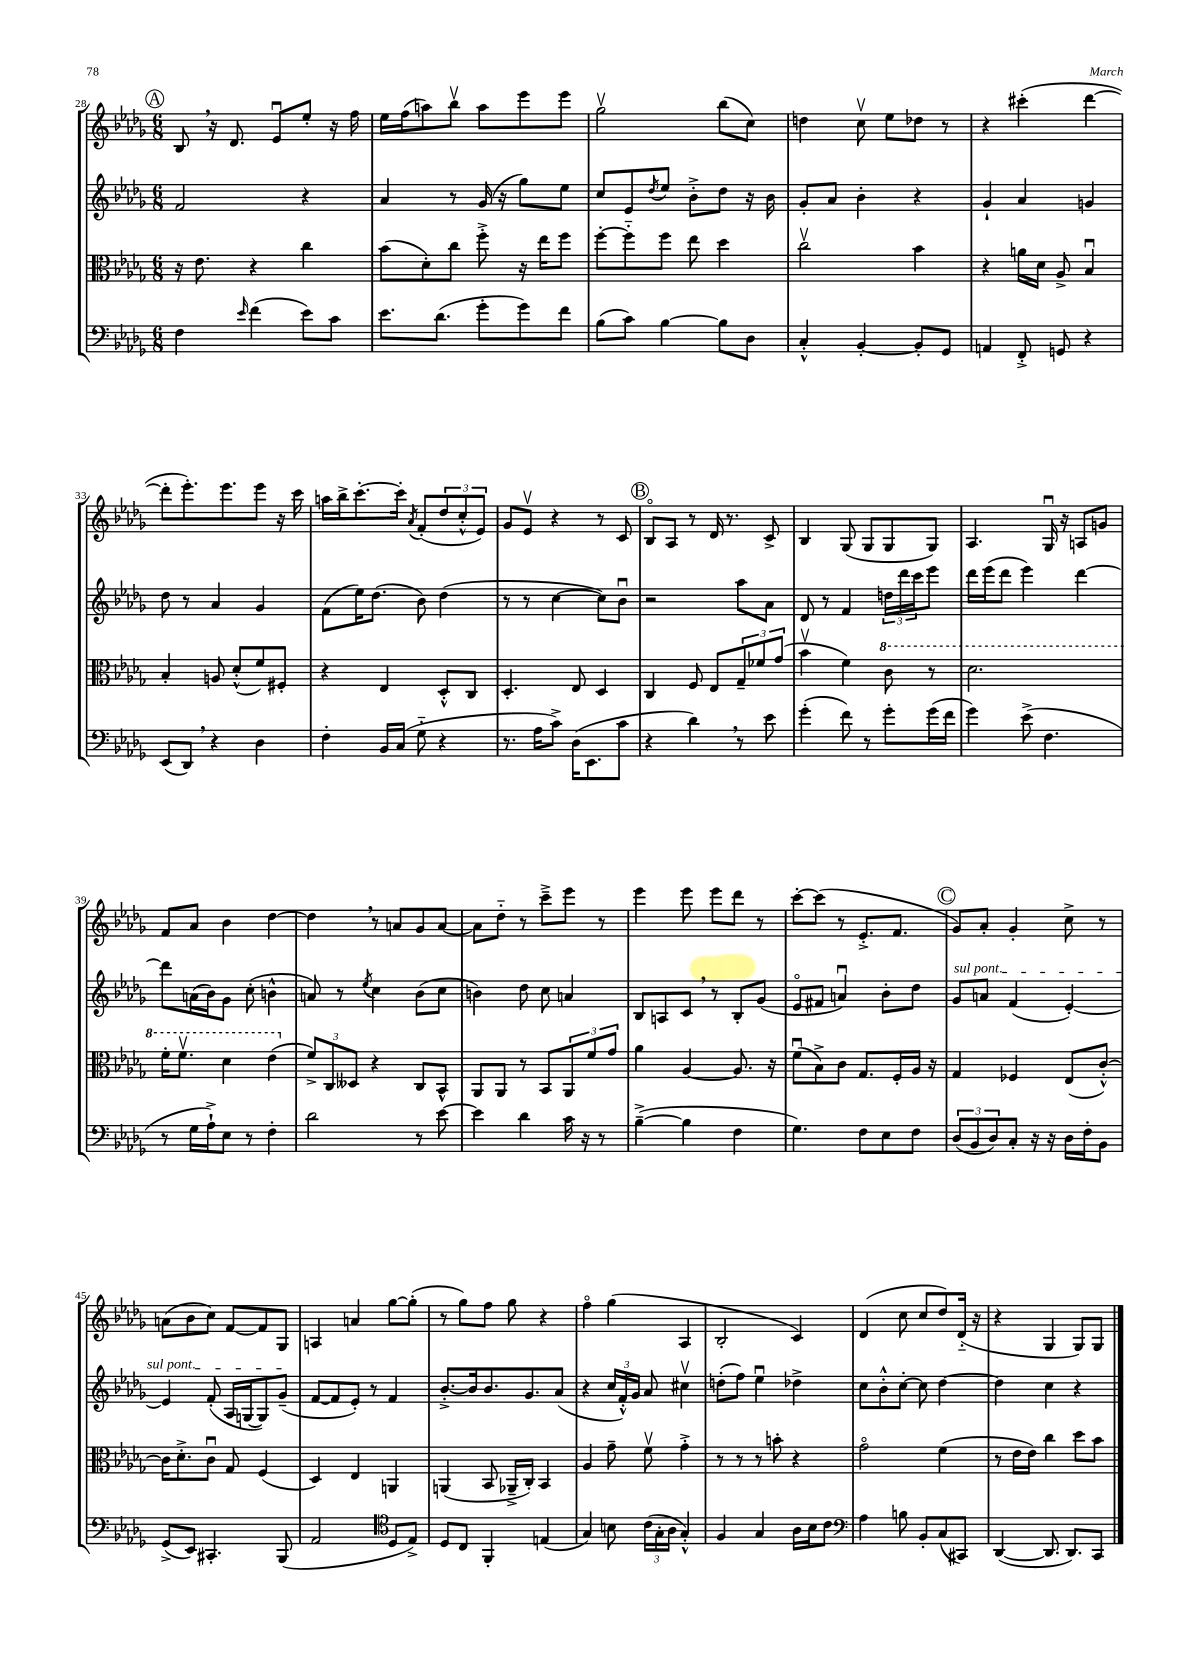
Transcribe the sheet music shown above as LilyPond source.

<<
\new StaffGroup <<
\new Staff = "s0" {
    \clef treble \key des \major \numericTimeSignature \time 6/8
    \mark \markup { \circle "A" } bes8 \breathe r16 des'8. ees'8\downbow ees''8-. r16 f''16 |
    ees''16 f''16( a''8) bes''8\upbow a''8 ees'''8 ees'''8 |
    ges''2\upbow bes''8( c''8) |
    d''4 c''8\upbow ees''8 des''8 r8 |
    r4 cis'''4-.( des'''4~ |
    des'''8-. ees'''8.-.) ees'''8. ees'''8 r16 c'''16 |
    a''16 bes''16-> c'''8.~-. c'''16-. \acciaccatura { aes'8 } f'8-.( \tuplet 3/2 { des''8 c''8-.-^ ees'8) } |
    ges'8 ees'8\upbow r4 r8 c'8 |
    \mark \markup { \circle "B" } bes8\flageolet aes8 r8 des'16 r8. c'8-> |
    bes4 ges8( ges8 ges8 ges8) |
    aes4. ges16\downbow r16 a8 g'8 |
    f'8 aes'8 bes'4 des''4~ |
    des''4 \breathe r8 a'8 ges'8 a'8~ |
    a'8 des''8-_ r8 c'''8---> ees'''8 r8 |
    ees'''4 ees'''8 ees'''8 des'''8 r8 |
    c'''8~-. c'''8( r8 ees'8.-.-> f'8. |
    \mark \markup { \circle "C" } ges'8) aes'8-. ges'4-. c''8-> r8 |
    a'8( bes'8 c''8) f'8~ f'8 ges8 |
    a4 a'4 ges''8~ ges''8-.( |
    r8 ges''8) f''8 ges''8 r4 |
    f''4\flageolet ges''4( aes4 |
    bes2-. c'4) |
    des'4( c''8 c''8 des''8) des'16-_( r16 |
    r4 ges4 ges8) ges8 \bar "|." |
}
\new Staff = "s1" {
    \clef treble \key des \major \numericTimeSignature \time 6/8
    \mark \markup { \circle "A" } f'2 r4 |
    aes'4 r8 ges'16( r16 ges''8) ees''8 |
    c''8 ees'8 \acciaccatura { des''8 } ees''8 bes'8-.-> des''8 r16 bes'16 |
    ges'8-. aes'8 bes'4-. r4 |
    ges'4-! aes'4 g'4 |
    des''8 r8 aes'4 ges'4 |
    f'8( ees''16) des''8.( bes'8) des''4( |
    r8 r8 c''4~ c''8) bes'8\downbow |
    \mark \markup { \circle "B" } r2 aes''8 aes'8 |
    des'8 r8 f'4 \tuplet 3/2 { d''16 des'''16 c'''16 } ees'''8 |
    des'''16 ees'''16( des'''8 ees'''4) des'''4~ |
    des'''8 a'16( bes'16) ges'8 c''8-.( b'4-^ |
    a'8) r8 \acciaccatura { ees''8 } c''4 bes'8( c''8 |
    b'4) des''8 c''8 a'4 |
    bes8 a8 c'8 \breathe r8 bes8-. ges'8( |
    ees'8\flageolet fis'8 a'4\downbow) bes'8-. des''8 |
    \mark \markup { \circle "C" } \once \override TextSpanner.bound-details.left.text = \markup { \italic "sul pont." } ges'8\startTextSpan a'8 f'4( ees'4~-.) |
    ees'4 f'8-.( aes16 g16~ g8) ges'8--\stopTextSpan( |
    f'8~ f'8 ees'8-.) r8 f'4 |
    bes'8.~-.-> bes'16 bes'8. ges'8. aes'8( |
    r4 \tuplet 3/2 { c''16 f'16-.-^) ges'16 } aes'8 cis''4\upbow |
    d''8-.( f''8) ees''4\downbow des''4-> |
    c''8 bes'8-.-^ c''8~-. c''8 des''4~ |
    des''4 c''4 r4 \bar "|." |
}
\new Staff = "s2" {
    \clef alto \key des \major \numericTimeSignature \time 6/8
    \mark \markup { \circle "A" } r16 ees'8. r4 c''4 |
    bes'8( des'8-.) c''8 f''8-.-> r16 ees''16 f''8 |
    f''8~-. f''8-_ f''8 ees''8 des''4 |
    c''2\upbow bes'4 |
    r4 a'16 des'16 aes8-> bes4\downbow |
    bes4-. a8 des'8-.-^( f'8) fis8-. |
    r4 ees4 des8-.-^ c8 |
    des4.-. ees8 des4 |
    \mark \markup { \circle "B" } c4 f8 ees8 \tuplet 3/2 { ges8-- fes'8 ges'8( } |
    bes'4\upbow f'4) \ottava #1 c''8 r8 |
    des''2. |
    f''16-. f''8.\upbow des''4 ees''4( \ottava #0 |
    \tuplet 3/2 { f'8->) c8 deses8 } r4 c8 bes,8-^ |
    aes,8 aes,8 r8 bes,8 \tuplet 3/2 { aes,8 f'8 ges'8 } |
    aes'4 aes4~ aes8. r16 |
    f'8\downbow( bes8->) c'8 ges8. f16-. aes16 r16 |
    \mark \markup { \circle "C" } ges4 fes4 ees8( c'8~-.-^) |
    c'16 des'8.-.-> c'8\downbow ges8 f4( |
    des4) ees4 a,4 |
    a,4( bes,8 aes,16---> c16-.) bes,4 |
    aes4 ges'8-- f'8\upbow ges'4-.-> |
    r8 r8 r8 b'8-. r4 |
    ges'2\flageolet f'4( |
    r8 ees'16 ees'16) c''4 des''8 bes'8 \bar "|." |
}
\new Staff = "s3" {
    \clef bass \key des \major \numericTimeSignature \time 6/8
    \mark \markup { \circle "A" } f4 \grace { ees'16 } f'4( ees'8) c'8 |
    ees'8. des'8.( ges'8-. ges'8) f'8 |
    bes8( c'8) bes4~ bes8 des8 |
    c4-.-^ bes,4~-. bes,8-. ges,8 |
    a,4 f,8-.-> g,8 r4 |
    ees,8( des,8) \breathe r4 des4 |
    f4-. bes,16 c16( ges8-_ r4 |
    r8. aes16 c'8->) des16( ees,8. c'8 |
    \mark \markup { \circle "B" } r4 des'4) \breathe r8 ees'8 |
    ges'4-.( f'8) r8 ges'8-. ges'16( f'16 |
    ges'4) ees'8->( f4. |
    r8 ges16 aes16-!->) ees8 r8 f4-. |
    des'2 r8 ees'8~ |
    ees'4 des'4 c'16 r16 r8 |
    bes4~--->( bes4 f4 |
    ges4.) f8 ees8 f8 |
    \mark \markup { \circle "C" } \tuplet 3/2 { des8( bes,8 des8) } c8-. r16 r16 des16 f16-. bes,8 |
    ges,8->( ees,8) cis,4.-. bes,,8( |
    aes,2 \clef tenor des8 ees8->) |
    des8 c8 f,4-. e4( |
    ges4) b8 \tuplet 3/2 { c'16( ges16-. aes16 } ges4-.-^) |
    f4 ges4 aes16 bes16 c'8 |
    \clef bass aes4 b8 bes,8-. c8( cis,8) |
    des,4~( des,8. des,8.) c,8 \bar "|." |
}
>>
>>
\layout { \context { \Score currentBarNumber = #28 } }
